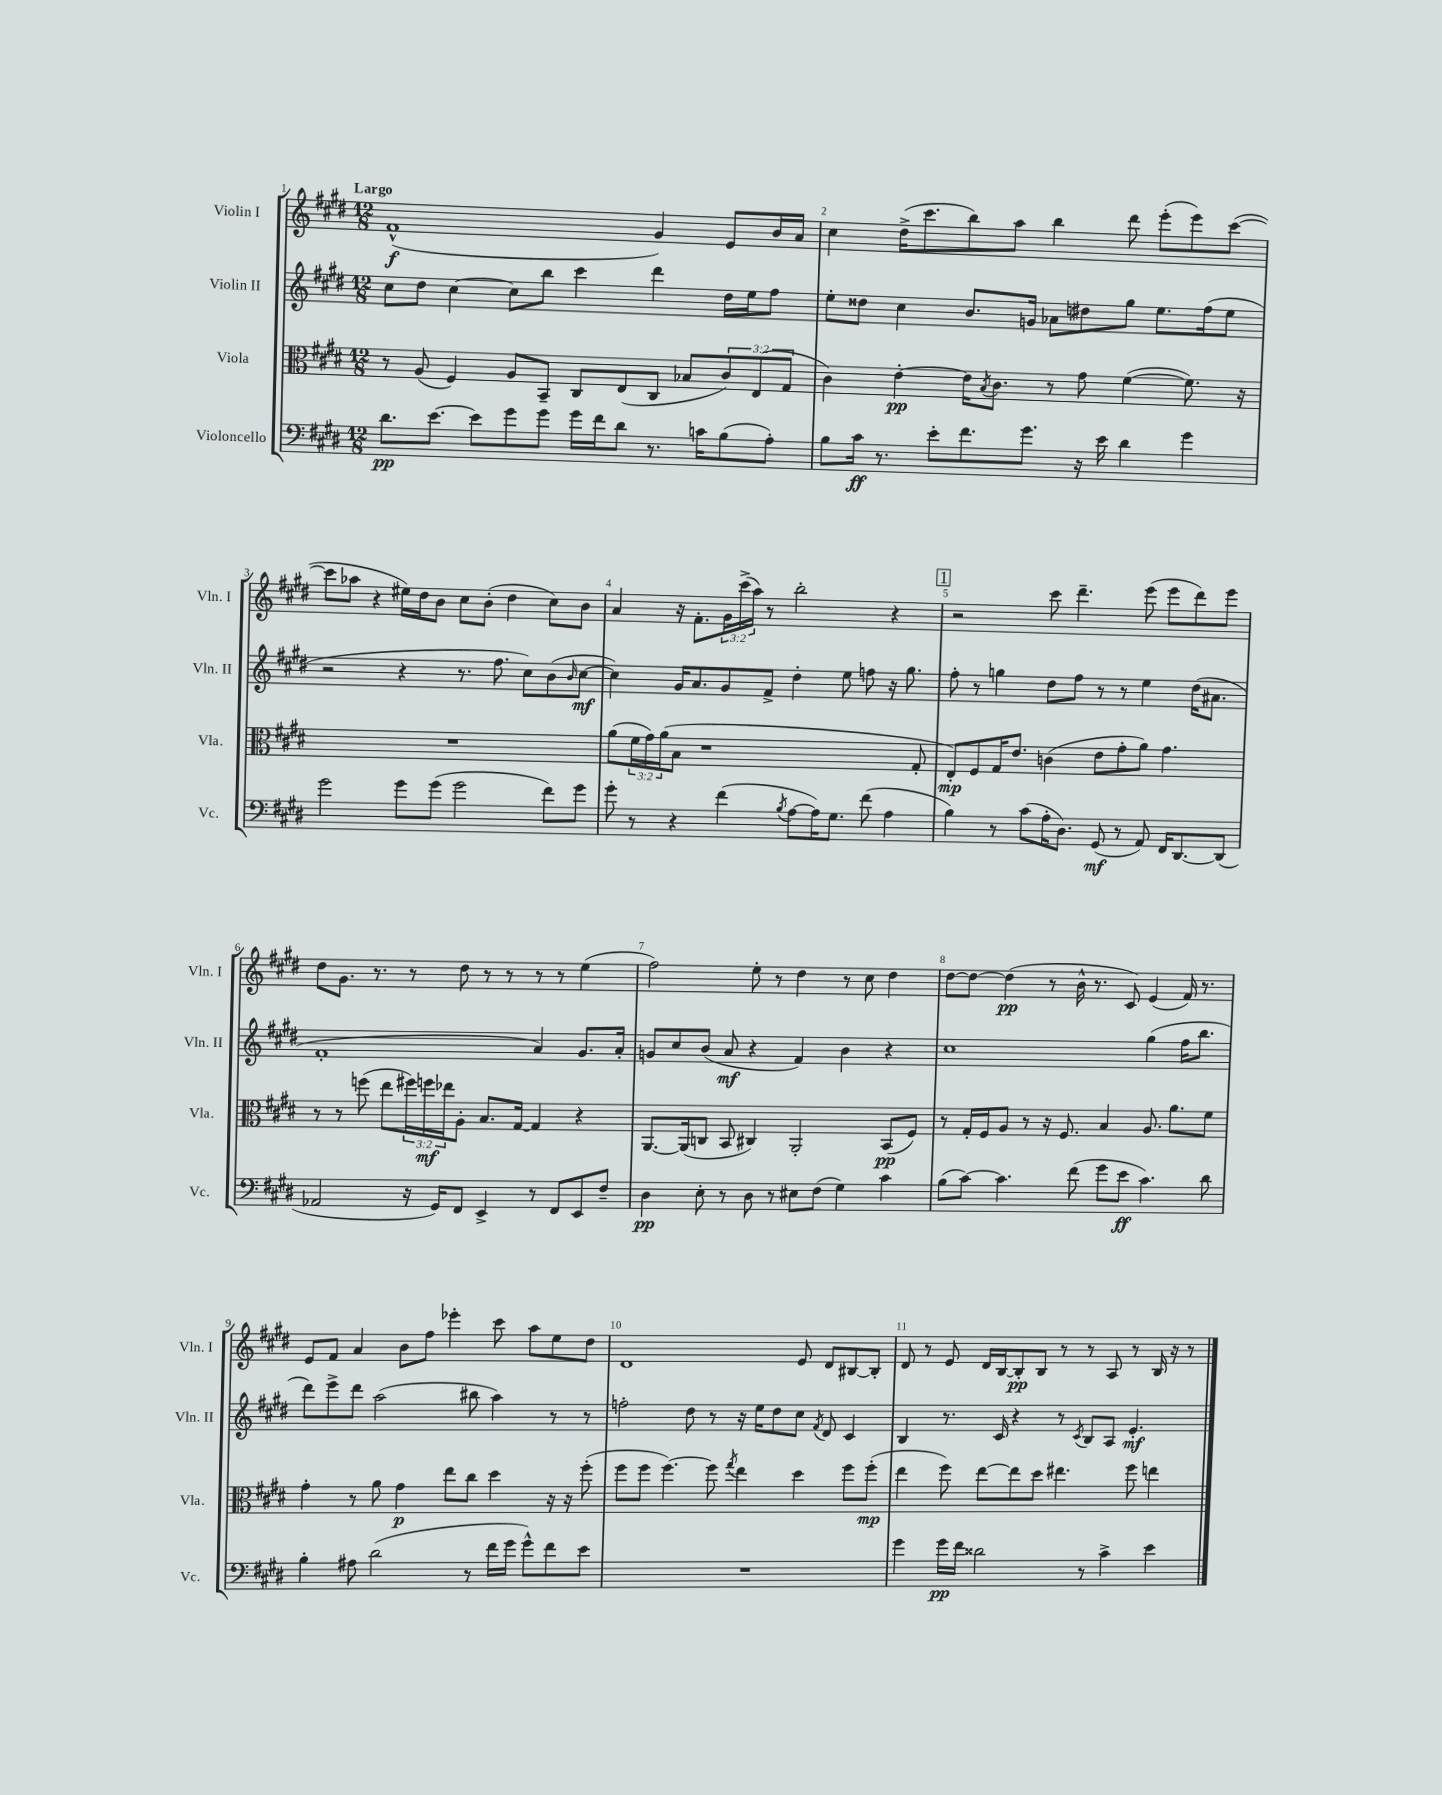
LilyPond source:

<<
\new StaffGroup <<
\new Staff = "s0" \with { instrumentName = "Violin I" shortInstrumentName = "Vln. I" } {
    \clef treble \key e \major \numericTimeSignature \time 12/8 \override Staff.TupletNumber.text = #tuplet-number::calc-fraction-text \tempo "Largo"
    fis'1-^\f( gis'4) e'8 b'16 a'16 |
    cis''4 dis''16->( cis'''8. b''8) a''8 b''4 dis'''8 e'''8-.( e'''8) cis'''8~( |
    cis'''8 aes''8 r4 eis''16) dis''16 b'8 cis''8 b'8-.( dis''4 cis''8) b'8 |
    a'4 r16 fis'8.-. \tuplet 3/2 { gis'16 cis'''16->( a''16) } r8 b''2-. r4 |
    \mark \markup { \box "1" } r2 cis'''8 dis'''4.-- e'''8( e'''8 dis'''8) e'''8 |
    dis''8 gis'8. r8. r8 dis''8 r8 r8 r8 r8 e''4( |
    fis''2) e''8-. r8 dis''4 r8 cis''8 dis''4 |
    dis''8~ dis''8~ dis''4\pp( r8 b'16-^ r8. cis'8) e'4( fis'16) r8. |
    e'8 fis'8 a'4 b'8 fis''8 ees'''4-. cis'''8 a''8 e''8 dis''8 |
    dis'1 e'8 dis'8 bis8~ bis8-. |
    dis'8 r8 e'8 dis'16 b16~ b8-.\pp b8 r8 r8 a8 r8 b16 r16 r8 \bar "|." |
}
\new Staff = "s1" \with { instrumentName = "Violin II" shortInstrumentName = "Vln. II" } {
    \clef treble \key e \major \numericTimeSignature \time 12/8
    cis''8 dis''8 cis''4~ cis''8 b''8 cis'''4 dis'''4 dis''16 e''16 fis''8 |
    e''8-. disis''8 cis''4 b'8. g'16 aes'8 dis''8 gis''8 e''8. fis''16( e''8 |
    r2 r4 r8. fis''8. cis''8) b'8( \grace { b'16 } cis''8~\mf |
    cis''4) gis'16 a'8. gis'8 fis'8-> dis''4-. e''8 f''8 r16 gis''8. |
    \mark \markup { \box "1" } fis''8-. r8 g''4 dis''8 fis''8 r8 r8 e''4 dis''16( ais'8. |
    fis'1-. a'4) gis'8. a'16-. |
    g'8 cis''8 b'8( a'8\mf r4 fis'4) b'4 r4 |
    cis''1 gis''4( fis''16 b''8. |
    dis'''8) e'''8-> dis'''8 a''2( bis''8 a''4) r8 r8 |
    f''2-. dis''8 r8 r16 e''16 dis''8 cis''8 \acciaccatura { fis'8 } dis'8 cis'4 |
    b4 r8. cis'16 r4 r8 \acciaccatura { cis'8 } b8 a8 e'4.-.\mf \bar "|." |
}
\new Staff = "s2" \with { instrumentName = "Viola" shortInstrumentName = "Vla." } {
    \clef alto \key e \major \numericTimeSignature \time 12/8 \override Staff.TupletNumber.text = #tuplet-number::calc-fraction-text
    r8 a8( fis4) a8 b,8-- cis8 e8( cis8 bes8 \tuplet 3/2 { cis'8) e8( gis8 } |
    cis'4) e'4~-.\pp e'16 \acciaccatura { b8 } cis'8. r8 gis'8 fis'4~( fis'8.) r16 |
    R1. |
    a'8( \tuplet 3/2 { fis'16 gis'16) a'16( } b8 r1 gis8-. |
    \mark \markup { \box "1" } e8-.\mp) fis8 gis16 e'8. c'4( e'8 gis'8-. a'8) gis'4. |
    r8 r8 f''8( e''8 \tuplet 3/2 { fis''16) f''16\mf ees''16 } a8-. b8. gis16~ gis4 r4 |
    a,8.~ a,16( c8 b,8 cis4) a,2-. b,8\pp( fis8) |
    r8 gis16-. fis16 a8 r8 r16 fis8. b4 a8. a'8. fis'8 |
    gis'4-. r8 a'8 gis'4\p e''8 cis''8 dis''4 r16 r16 fis''8-.( |
    fis''8 fis''8 fis''4.~) fis''8 \acciaccatura { gis''8 } e''4 dis''4 fis''8 fis''8-.\mp( |
    e''4 fis''8) e''8~ e''8 dis''8 eis''4. fis''8 e''4 \bar "|." |
}
\new Staff = "s3" \with { instrumentName = "Violoncello" shortInstrumentName = "Vc." } {
    \clef bass \key e \major \numericTimeSignature \time 12/8
    dis'8.\pp e'8.~ e'8 gis'8 gis'8 gis'16 fis'16 dis'8 r8. c'16 b8( a8-.) |
    b8 cis'16\ff r8. e'8-. fis'8. gis'8. r16 e'16 dis'4 gis'4 |
    gis'2 gis'8 gis'8( gis'2 fis'8) gis'8 |
    gis'8-. r8 r4 fis'4( \acciaccatura { b8 } a8~ a16) gis8. fis'8( a4 |
    \mark \markup { \box "1" } b4) r8 cis'8( a16-. dis8.) gis,8\mf( r8 a,8) fis,16 dis,8.~ dis,8( |
    aes,2 r16 gis,16) fis,8 e,4-> r8 fis,8 e,8 fis8-- |
    dis4\pp e8-. r8 dis8 r8 eis8 fis8( gis4) cis'4 |
    b8( cis'8~) cis'4. fis'8( gis'8 e'8\ff cis'4.) dis'8 |
    b4-. ais8 dis'2( r8 fis'16 gis'16 gis'8-^) fis'8 e'8 |
    R1. |
    gis'4 gis'16\pp fis'16 disis'2 r8 cis'4-> e'4 \bar "|." |
}
>>
>>
\layout { \context { \Score \override BarNumber.break-visibility = ##(#f #t #t) barNumberVisibility = #all-bar-numbers-visible } }
